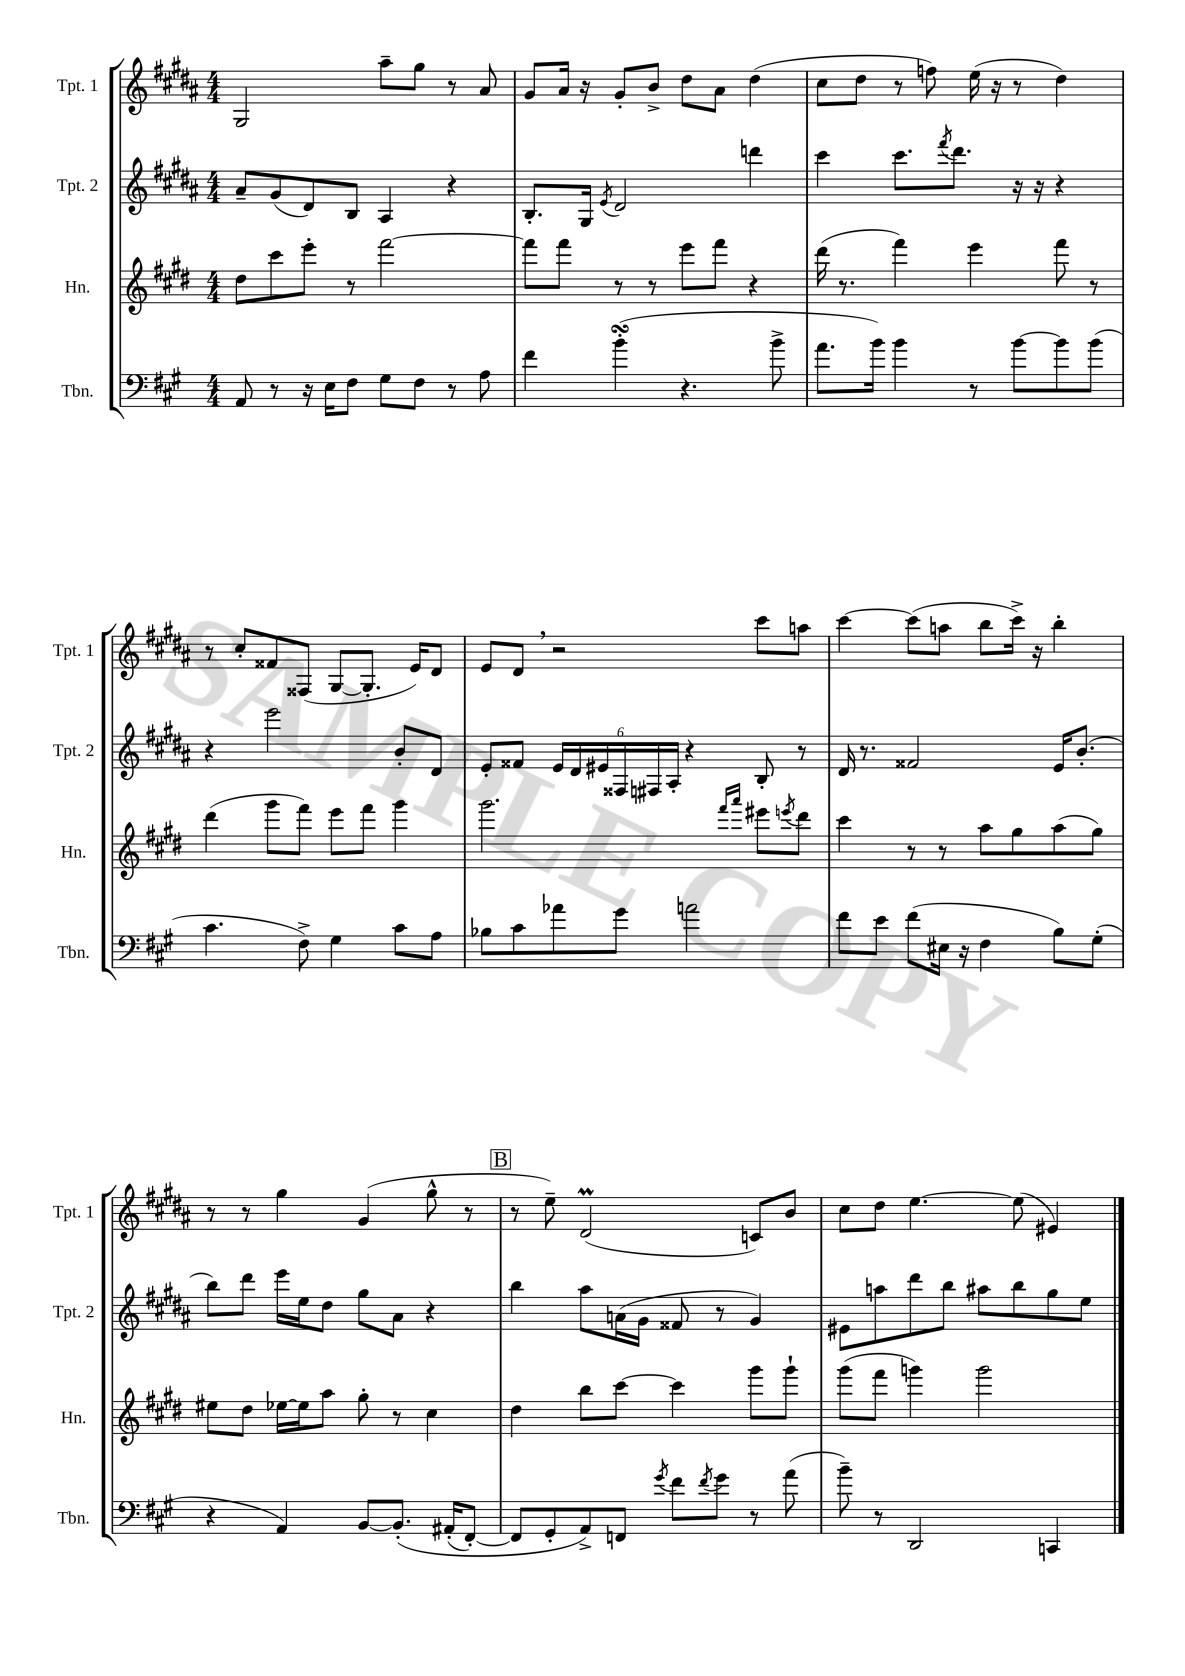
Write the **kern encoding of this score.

**kern	**kern	**kern	**kern
*staff4	*staff3	*staff2	*staff1
*clefF4	*clefG2	*clefG2	*clefG2
*k[f#c#g#]	*k[f#c#g#d#]	*k[f#c#g#d#a#]	*k[f#c#g#d#a#]
*M4/4	*M4/4	*M4/4	*M4/4
8AA	8dd#	8a#~	2G#
8r	8ccc#	(8g#	.
16r	8eee'	8d#)	.
16E	.	.	.
8F#	8r	8B	.
8G#	[2fff#	4A#	8aa#~
8F#	.	.	8gg#
8r	.	4r	8r
8A	.	.	8a#
=	=	=	=
4f#	8fff#]	8.B'	8g#
.	8fff#	.	16a#
.	.	16G#	16r
.	.	8qe	.
(4b'	8r	2d#	8g#'
.	8r	.	8b^
4.r	8eee	.	8dd#
.	8fff#	.	8a#
.	4r	4ddd	(4dd#
8b^	.	.	.
=	=	=	=
8.a	(16ddd#	4ccc#	8cc#
.	8.r	.	.
.	.	.	8dd#
16b)	.	.	.
4b	4fff#)	8.ccc#	8r
.	.	.	8ff)
.	.	8qfff#	.
.	.	8.ddd#	.
8r	4eee	.	(16ee
.	.	.	16r
[8b	.	16r	8r
.	.	16r	.
8b]	8fff#	4r	4dd#)
(8b	8r	.	.
=	=	=	=
4.c#	(4ddd#	4r	8r
.	.	.	8cc#'
.	8ggg#	2eee	8f##
8F#^)	8fff#)	.	(8F##
4G#	8eee	.	[8G#
.	8fff#	.	8.G#']
8c#	4ggg#	8b'	.
.	.	.	16e)
8A	.	8d#	8d#
=	=	=	=
8B-	2.ggg#	8e'	8e
8c#	.	8f##	8d#
8a-	.	24e	2r
.	.	24d#	.
.	.	24e#	.
8g#	.	24F##	.
.	.	24F#	.
.	.	24A#'	.
2a	.	4r	.
.	16qqfff#	.	.
.	16qqaaa	.	.
.	8eee#	8B'	8ccc#
.	8qeee	.	.
.	8ddd#	8r	8aa
=	=	=	=
8f#	4ccc#	16d#	[4ccc#
.	.	8.r	.
8e	.	.	.
(8f#	8r	2f##	(8ccc#]
16E#	8r	.	8aa
16r	.	.	.
4F#	8aa	.	8bb
.	8gg#	.	16ccc#^)
.	.	.	16r
8B)	(8aa	16e	4bb'
.	.	(8.b'	.
(8G#'	8gg#)	.	.
=	=	=	=
4r	8ee#	8bb)	8r
.	8dd#	8ddd#	8r
4AA)	[16ee-	16eee	4gg#
.	16ee-]	16ee	.
.	8aa	8dd#	.
[8BB	8gg#'	8gg#	(4g#
&(8.BB']	8r	8a#	.
.	4cc#	4r	8gg#^^
(16AA#'	.	.	.
[8FF#')	.	.	8r
=	=	=	=
8FF#]	4dd#	4bb	8r
8GG#'	.	.	8ee~)
8AA^&)	8bb	8aa#	(2d#
8FF	[8ccc#	(16a	.
.	.	16g#	.
8qg#	.	.	.
8f#	4ccc#]	8f##	.
8qf#	.	.	.
8g#	.	8r	.
8r	8ggg#	4g#)	8c)
(8a	8ggg#`	.	8b
=	=	=	=
8b~)	(8ggg#	8e#	8cc#
8r	8fff#	8aa	8dd#
2DD	4ggg)	8ddd#	[4.ee
.	.	8bb	.
.	2ggg	8aa#	.
.	.	8bb	(8ee]
4CC	.	8gg#	4e#)
.	.	8ee	.
==	==	==	==
*-	*-	*-	*-
